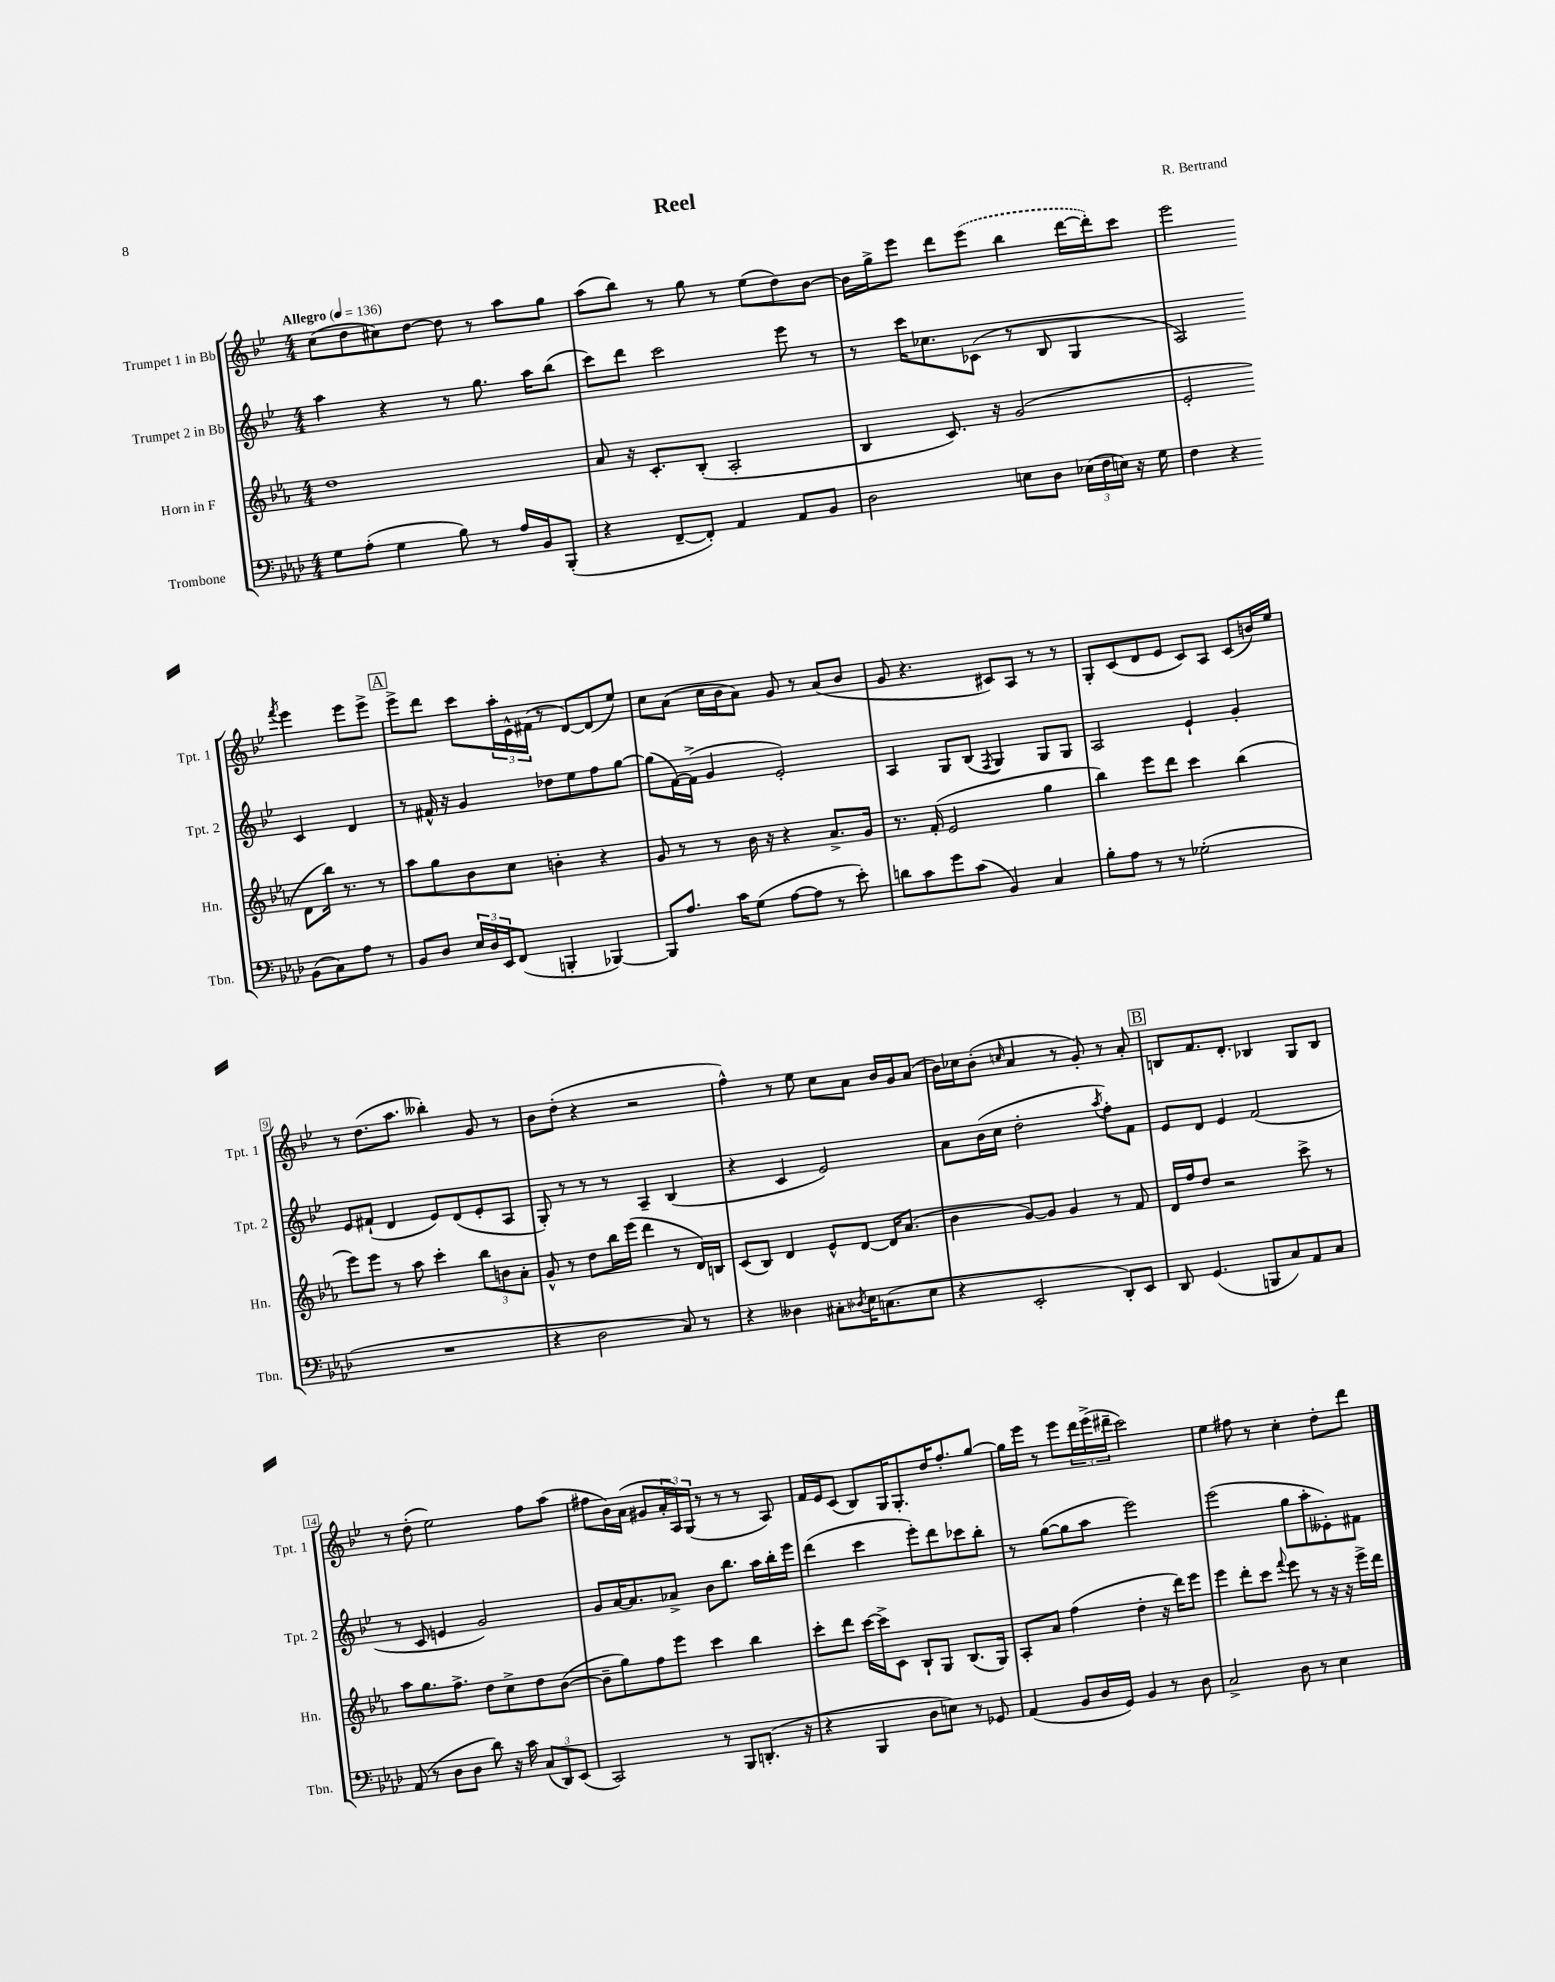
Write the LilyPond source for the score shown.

\header { title = "Reel" composer = "R. Bertrand" }
<<
\new StaffGroup <<
\new Staff = "s0" \with { instrumentName = "Trumpet 1 in Bb" shortInstrumentName = "Tpt. 1" } {
    \clef treble \key bes \major \numericTimeSignature \time 4/4 \tempo "Allegro" 4 = 136
    c''8( d''8 cis''8) d''8~ d''8 r8 a''8 g''8 |
    a''8( bes''8) r8 g''8 r8 ees''8( d''8) bes'8~ |
    bes'16 g''16-> ees'''8 d'''8 \once \slurDashed ees'''8( bes''4 d'''16~ d'''16-.) c'''8 |
    ees'''2 \acciaccatura { f'''8 } ees'''4 ees'''8 ees'''8-> |
    \mark \markup { \box "A" } ees'''8-> d'''8 c'''8 \tuplet 3/2 { a''16-. ees'16-^ fis'16( } r8 d'8~) d'8( ees''8) |
    c''8 a'8( c''16 bes'16 a'8) g'8 r8 a'8( bes'8 |
    g'8 r4. cis'8) a8 r8 r8 |
    g8-. c'8( d'8 ees'8 c'8) a8 c'8( b'16) ees''16 |
    r8 d''8.( a''8. beses''4-.) g'8 r8 |
    bes'8 d''8-.( r4 r2 |
    f''4-^) r8 ees''8 c''8 a'8 bes'16 g'16 a'8( |
    bes'16) ces''16 bes'8-.( \grace { c''16 } a'4 r8 g'8-.) r8 a'8-. |
    \mark \markup { \box "B" } b8 f'8. d'8.-. bes4 g8 bes8 |
    r8 d''8-.( ees''2) f''8 a''8( |
    fis''8 bes'16) a'16( gis'8 \tuplet 3/2 { a'16-. a16) g16( } r8 r8 r8 a8) |
    f'16 ees'16 c'8( bes8) g16 g8.-. d''16 f''8.-. g''8~ |
    g''16 ees'''16 r8 ees'''8 \tuplet 3/2 { d'''16 ees'''16->( dis'''16-- } c'''2) |
    ees''4 fis''8 r8 c''4-. d''8-. d'''8 \bar "|." |
}
\new Staff = "s1" \with { instrumentName = "Trumpet 2 in Bb" shortInstrumentName = "Tpt. 2" } {
    \clef treble \key bes \major \numericTimeSignature \time 4/4
    a''4 r4 r8 g''8. a''16 bes''8( |
    c'''8) d'''8 c'''2 ees'''8 r8 |
    r8 c'''16 ces''8. ces'8( r8 bes8 g4 |
    a2) c'4 d'4 |
    \mark \markup { \box "A" } r8 fis'16-^ r16 g'4 des''8 ees''8 f''8 g''8~ |
    g''8( f'16~) f'16->( g'4 ees'2-.) |
    a4 g8 bes8( \acciaccatura { f8 } g4) g8 g8 |
    a2 ees'4-! g'4-. |
    ees'8 fis'8-!( d'4 ees'8) d'8( ees'8-. a8 |
    g8-.) r8 r8 r8 a4-- bes4( |
    r4 c'4 ees'2) |
    a'8 bes'16( c''16 d''2-. \acciaccatura { a''8 } f''8-.) f'8 |
    \mark \markup { \box "B" } ees'8 d'8 ees'4 f'2( |
    r8 c'8 e'4 g'2) |
    g'8 a'16~ a'8. aes'8-> bes'8 bes''8. a''16 bes''16-. ees'''16 |
    d'''4( c'''4 ees'''8-.) d'''8 ces'''8 bes''8-. |
    r8 g''8~( g''8 a''8 ees'''2) |
    ees'''2( g''8 a''8-. eeses'8-.) fis'8 \bar "|." |
}
\new Staff = "s2" \with { instrumentName = "Horn in F" shortInstrumentName = "Hn." } {
    \clef treble \key ees \major \numericTimeSignature \time 4/4
    d''1 |
    aes'8 r16 c'8.-. bes8-.( aes2-. |
    bes4 c'8.) r16 g'2( |
    ees'2-. d'8 bes''16) r8. r8 |
    \mark \markup { \box "A" } aes''8 g''8 bes'8 c''8 b'4-. r4 |
    g'8 r8 r8 bes'16 r16 r4 aes'8.-> g'16 |
    r8. f'16-.( ees'2 g''4 |
    bes''4) ees'''8 d'''8 c'''4 bes''4( |
    ees'''8) ees'''8 r8 aes''8 c'''4-. \tuplet 3/2 { bes''8 b'8 aes'8-. } |
    g'8-^ r8 d''8 bes''16 ees'''16( d'''4 r8 d'16) b16 |
    c'8( bes8) d'4 ees'8-^ d'8~ d'16 aes'8.( |
    bes'4 g'8~) g'8 g'4 r8 f'8 |
    \mark \markup { \box "B" } d'16 f''16 d''8 r2 c'''8-> r8 |
    aes''8 g''8. f''8.-> d''8 c''8-> d''8 bes'8~( |
    bes'8-- g''8) f''8 ees'''8 c'''4 bes''4 |
    c'''8-. d'''8 c'''16~ c'''16-> c'8 bes8-! g8 bes8.( g16) |
    aes8-. aes'8 f''4( d''4-. r16 d'''16) ees'''8 |
    ees'''4 d'''8-. c'''8 \appoggiatura { f'''8 } ees'''8 r8 r16 r16 ees'''16-> d'''16 \bar "|." |
}
\new Staff = "s3" \with { instrumentName = "Trombone" shortInstrumentName = "Tbn." } {
    \clef bass \key aes \major \numericTimeSignature \time 4/4
    g8 aes8-.( g4 bes8) r8 aes16 bes,16 bes,,8-.( |
    r4 f,8~-- f,8-.) aes,4 aes,8 bes,8 |
    des2 e8 des8 \tuplet 3/2 { ees16( f16 e16) } r16 g16 |
    f4 r4 bes,8( c8) aes8 r8 |
    \mark \markup { \box "A" } bes,8 des8 \tuplet 3/2 { ees16 des16 ees,16 } f,8( b,,4-. bes,,4~) |
    bes,,8 aes8. c'16 g8( aes8~ aes8 r8 ees'8-.) |
    d'8 c'8 g'8 c'8( bes,4) c4 |
    bes8-. aes8 r8 r8 ges2-.( |
    R1 |
    r4 des2 c8) r8 |
    r4 deses4 cis8-. \acciaccatura { des8 } ees16 c8.( ees8 |
    r4 ees,2-. des,8-.) ees,8 |
    \mark \markup { \box "B" } des,8 g,4.( b,,8 c8) aes,8 c8 |
    aes,8( r8 des8 des8 des'8) r16 c'16 \tuplet 3/2 { c8( des,8) ees,8( } |
    c,2) r8 bes,,8 d,8.-.( r16 |
    r4 bes,,4 des8 e8) r8 ges,8 |
    aes,4( bes,8 des16 g,16) bes,4 r8 des8 |
    c2-> des8 r8 ees4 \bar "|." |
}
>>
>>
\layout { \context { \Score \override BarNumber.stencil = #(make-stencil-boxer 0.1 0.3 ly:text-interface::print) } }
